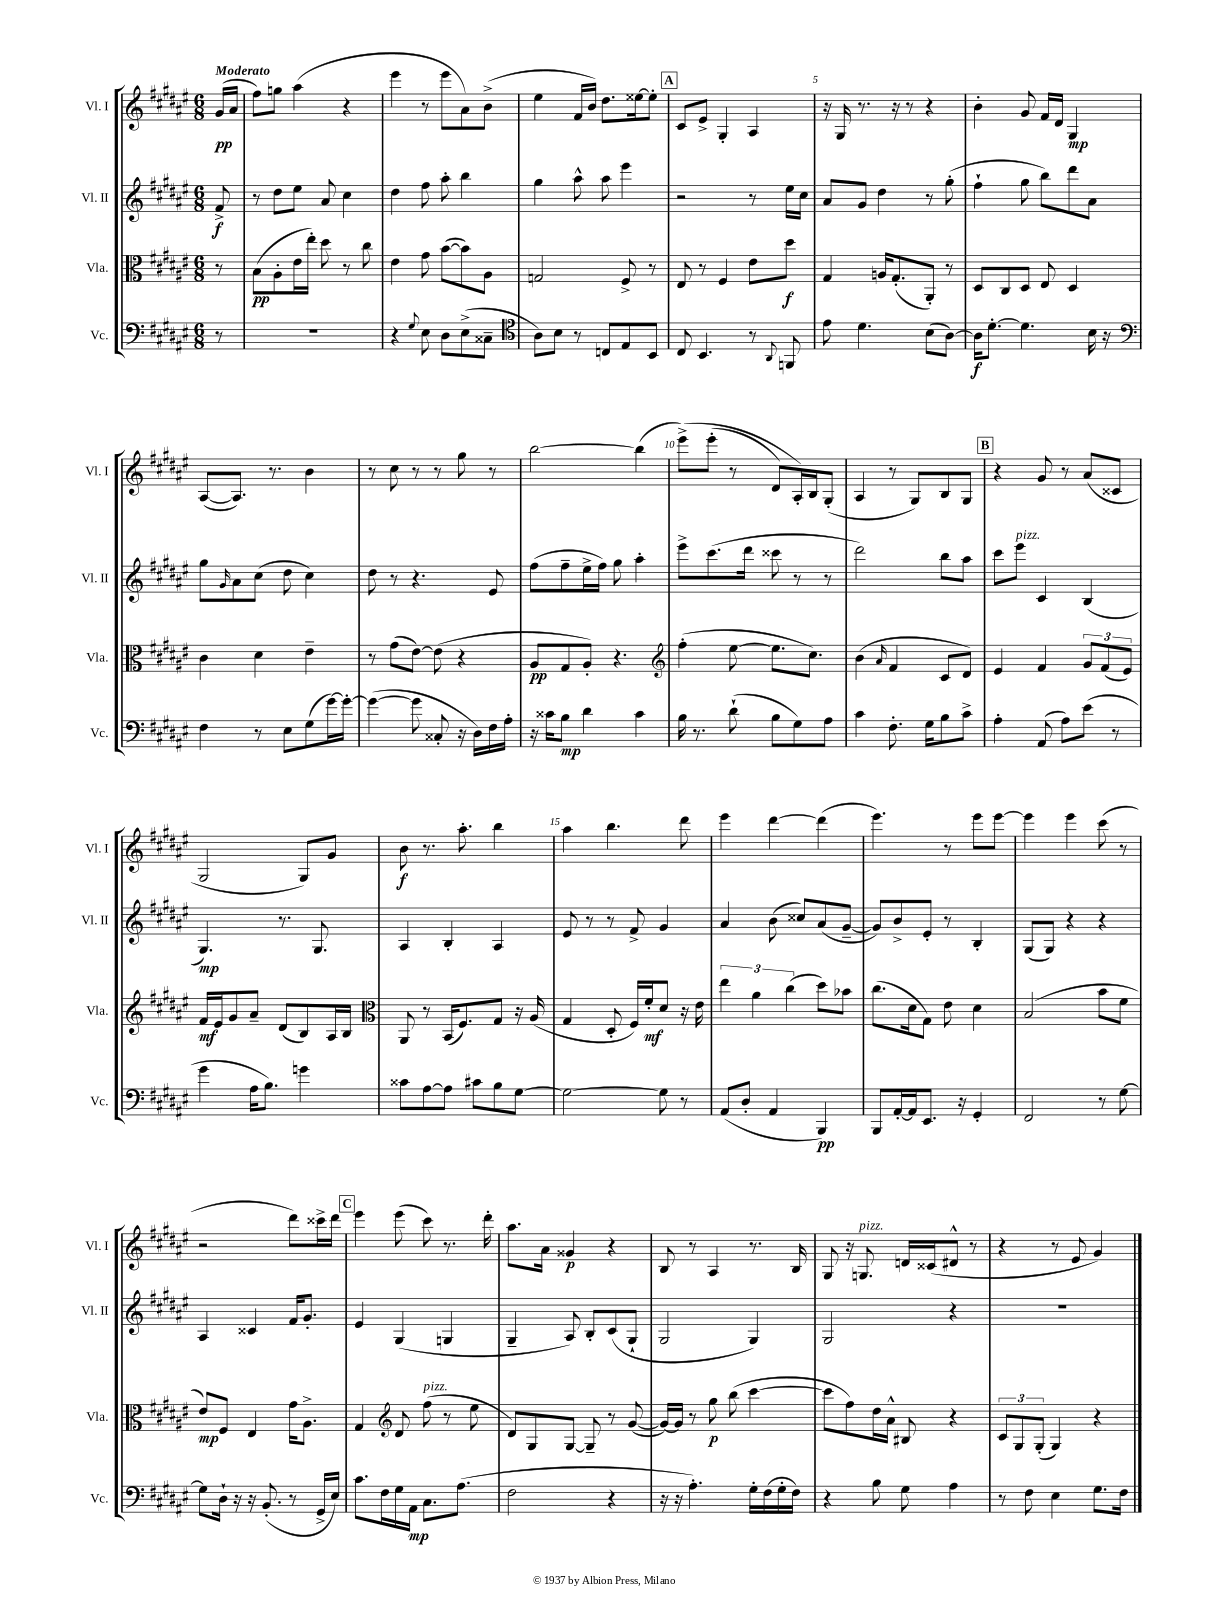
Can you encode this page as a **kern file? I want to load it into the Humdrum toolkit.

**kern	**kern	**kern	**kern
*staff4	*staff3	*staff2	*staff1
*clefF4	*clefC3	*clefG2	*clefG2
*k[f#c#g#d#a#e#]	*k[f#c#g#d#a#e#]	*k[f#c#g#d#a#e#]	*k[f#c#g#d#a#e#]
*M6/8	*M6/8	*M6/8	*M6/8
8r	8r	8f#^	(16g#
.	.	.	16a#
=	=	=	=
2.r	(8B	8r	8ff#)
.	8A#'	8dd#	8gg
.	16e#	8ee#	(4aa#
.	16ee#')	.	.
.	8dd#	8a#	.
.	8r	4cc#	4r
.	8cc#	.	.
=	=	=	=
4r	4e#	4dd#	4eee#
8qqG#	.	.	.
8E#	8g#	8ff#	8r
8D#	([8b	8aa#'	8eee#
(8E#^	8b])	4bb	8a#)
8C##~	8A#	.	(8b^
=	=	=	=
*clefC4	*	*	*
8A#)	2G	4gg#	4ee#
8B	.	.	.
8r	.	8aa#^^	16f#
.	.	.	16b)
8C	.	8aa#	8.dd#
8E#	8F#^	4eee#	.
.	.	.	[16ee##
8BB	8r	.	8ee##']
=	=	=	=
8C#	8E#	2r	8c#
4.BB	8r	.	8e#^
.	4F#	.	4G#'
8r	8e#	8r	4A#
8qqAA#	.	.	.
8FF	8dd#	16ee#	.
.	.	16cc#	.
=	=	=	=
8e#	4G#	8a#	16r
.	.	.	16G#
4.d#	.	8g#	8.r
.	16A	4dd#	.
.	(8.G#'	.	16r
.	.	.	8r
(8B	8AA#')	8r	4r
[8A#)	8r	(8gg#'	.
=	=	=	=
16A#]	8D#	4ff#`	4b'
[8.d#'	.	.	.
.	8C#	.	.
4.d#]	8D#	8gg#	8g#
.	8E#	8bb)	16f#
.	.	.	16d#
.	4D#	8ddd#	4G#
16B	.	8a#	.
16r	.	.	.
=	=	=	=
*clefF4	*	*	*
4F#	4c#	8gg#	([8A#
.	.	16qqg#	.
.	.	8a#	8.A#])
8r	4d#	(8cc#	.
.	.	.	8.r
8E#	.	8dd#	.
(8G#	4e#~	4cc#)	4b
[16g#)	.	.	.
16g#'_	.	.	.
=	=	=	=
(4g#_	8r	8dd#	8r
.	(8g#	8r	8cc#
8g#]	[8e#)	4.r	8r
8C##'	(8e#]	.	8r
16r	4r	.	8gg#
16D#)	.	.	.
16F#	.	8e#	8r
16A#'	.	.	.
=	=	=	=
16r	8A#	(8ff#	[2bb
16c##	.	.	.
8B	8G#	8ff#~	.
4d#	8A#')	16ee#^	.
.	.	16ff#)	.
.	4.r	8gg#	.
4c##	.	4aa#'	(4bb]
=	=	=	=
*	*clefG2	*	*
16B	(4ff#'	8eee#^	&(8eee#^)
8.r	.	.	.
.	.	(8.ccc#	(8eee#'
(8d#`	[8ee#	.	8r
.	.	16ddd#	.
8B	8.ee#]	8ccc##	8d#)
8G#)	.	8r	16A#'&)
.	8.cc#)	.	16B
8A#	.	8r	(8G#'
=	=	=	=
4c#	(4b	2ddd#)	4A#
.	16qqa#	.	.
8.F#'	4f#	.	8r
.	.	.	8G#)
16G#	.	.	.
8B	8c#	8bb	8B
8c#^	8d#)	8aa#	8G#
=	=	=	=
4A#'	4e#	8ccc#	4r
.	.	8eee#	.
(8AA#	4f#	4c#	8g#
8A#)	.	.	8r
(8e#	12g#	(4B	(8a#
.	(12f#	.	.
8r	.	.	8c##
.	12e#)	.	.
=	=	=	=
4g#	16f#	4.G#)	2G#
.	16e#	.	.
.	8g#	.	.
16A#	8a#~	.	.
8.B)	.	.	.
.	(8d#	8.r	.
4g	8B)	.	8G#)
.	.	8.G#	.
.	16A#	.	8g#
.	16B	.	.
=	=	=	=
*	*clefC3	*	*
8c##	8AA#	4A#	8b
[8A#	8r	.	8.r
8A#]	(16BB	4B'	.
.	8.F#)	.	8.aa#'
8c#	.	.	.
8B	8G#	4A#	4bb
[8G#	16r	.	.
.	(16A#	.	.
=	=	=	=
2G#_	4G#	8e#	4aa#
.	.	8r	.
.	8D#'	8r	4.bb
.	16F#)	8f#^	.
.	16f#'	.	.
8G#]	8d#	4g#	.
8r	16r	.	8ddd#
.	16e#	.	.
=	=	=	=
(8AA#	6ee#	4a#	4eee#
8D#'	.	.	.
.	6a#	.	.
4AA#	.	(8b	[4ddd#
.	(6cc#	.	.
.	.	8cc##)	.
4BBB)	8dd#)	(8a#	(4ddd#]
.	8b-	[8g#~	.
=	=	=	=
8BBB	(8.cc#	8g#])	4.eee#)
[16AA#'	.	8b^	.
16AA#]	16d#	.	.
8.EE#	8G#)	8e#'	.
.	8e#	8r	8r
16r	.	.	.
4GG#'	4d#	4B'	8eee#
.	.	.	[8eee#
=	=	=	=
2FF#	(2B	(8G#	4eee#]
.	.	8G#)	.
.	.	4r	4eee#
8r	8b	4r	(8ccc#
[8G#	8f#	.	8r
=	=	=	=
8G#]	8e#)	4A#	2r
16D#`	8F#	.	.
16r	.	.	.
16r	4E#	4c##	.
(8.BB'	.	.	.
8r	16g#	16f#	8ddd#)
.	8.A#^	8.g#'	.
16GG#^	.	.	16ccc##^
16E#)	.	.	16ddd#
=	=	=	=
8.c#	4G#	4e#	4eee#
16F#	.	.	.
*	*clefG2	*	*
16G#	8d#	(4G#	(8eee#
16AA#	.	.	.
8.C#	(8ff#	.	8ccc#)
.	8r	4G	8.r
(8.A#	.	.	.
.	8ee#	.	.
.	.	.	16ddd#'
=	=	=	=
2F#	8d#)	4G#~	8.aa#
.	8G#	.	.
.	.	.	16a#
.	[8G#	8A#)	4g##
.	8G#~]	8B'	.
4r	8r	(8c#	4r
.	([8g#	8G#`	.
=	=	=	=
16r	16g#_)	2G#	8B
16r	16g#]	.	.
4.A#')	8r	.	8r
.	8gg#	.	4A#
.	(8bb	.	.
16G#'	[4ccc#	4G#)	8.r
(16F#	.	.	.
16G#'	.	.	.
16F#)	.	.	16B
=	=	=	=
4r	8ccc#]	2G#	8G#
.	8ff#)	.	16r
.	.	.	8.G
8B	16dd#	.	.
.	16a#^^	.	.
8G#	8B#	.	16d
.	.	.	(16c##
4A#	4r	4r	8d#^^
.	.	.	8r
=	=	=	=
8r	12c#	2.r	4r
.	12G#	.	.
8F#	.	.	.
.	(12G#'	.	.
4E#	4G#)	.	8r
.	.	.	8e#
8.G#	4r	.	4g#)
16F#	.	.	.
==	==	==	==
*-	*-	*-	*-
